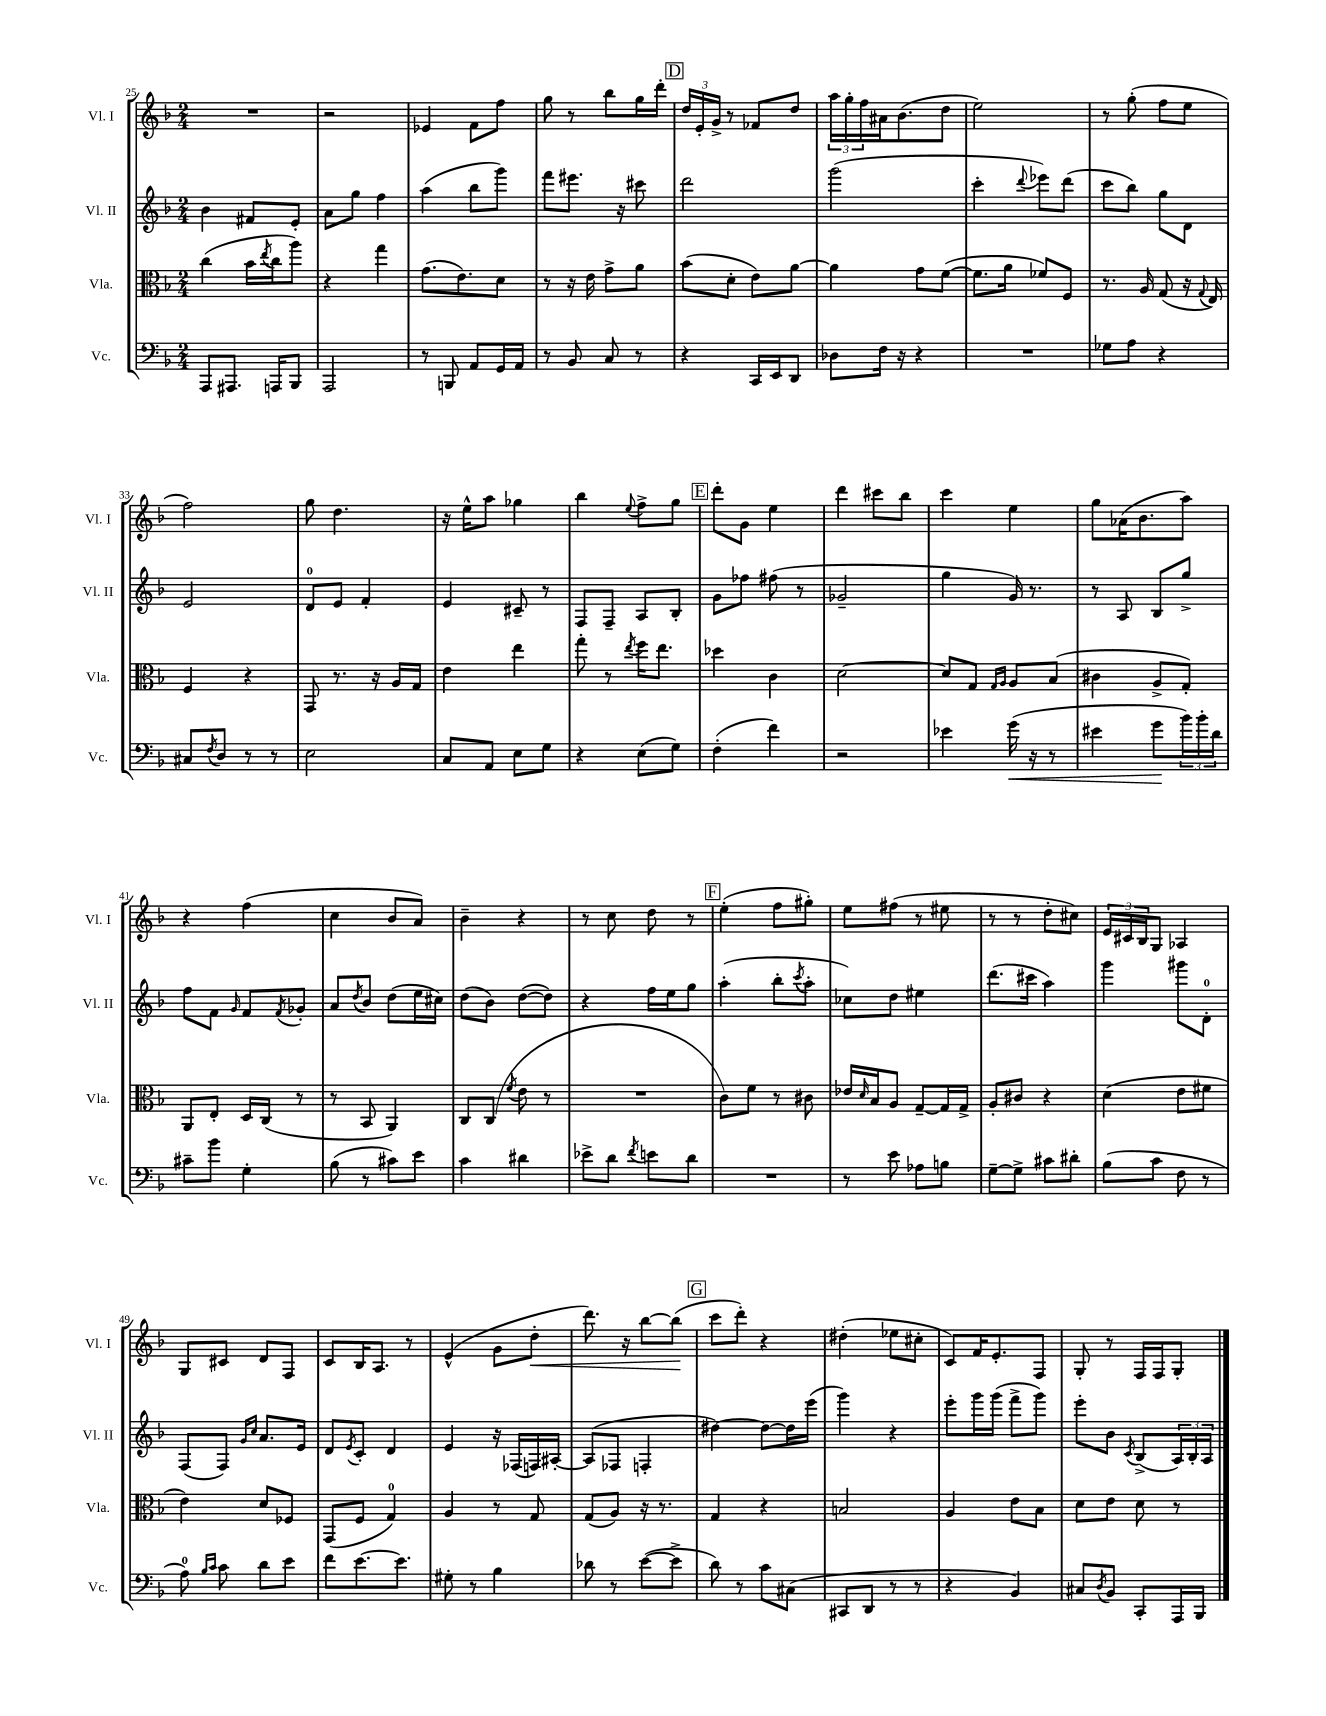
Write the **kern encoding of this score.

**kern	**kern	**kern	**kern
*staff4	*staff3	*staff2	*staff1
*clefF4	*clefC3	*clefG2	*clefG2
*k[b-]	*k[b-]	*k[b-]	*k[b-]
*M2/4	*M2/4	*M2/4	*M2/4
8AAA	(4cc	4b-	2r
8.AAA#	.	.	.
.	16b-	8f#	.
.	8qee	.	.
16AAA	16cc	.	.
8BBB-	8aa)	8e'	.
=	=	=	=
2AAA	4r	8a	2r
.	.	8gg	.
.	4gg	4ff	.
=	=	=	=
8r	(8.g	(4aa	4e-
8BBB	.	.	.
.	8.e)	.	.
8AA	.	8bb-	8f
16GG	8d	8ggg)	8ff
16AA	.	.	.
=	=	=	=
8r	8r	8fff	8gg
8BB-	16r	8.eee#	8r
.	16e	.	.
8C	8g^	.	8bb-
.	.	16r	.
8r	8a	8ccc#	16gg
.	.	.	16ddd'
=	=	=	=
4r	(8b-	2ddd	24dd
.	.	.	24e'
.	.	.	24g^
.	8d'	.	8r
16CC	8e)	.	8f-
16EE	.	.	.
8DD	[8a	.	8dd
=	=	=	=
8D-	4a]	(2ggg	24aa
.	.	.	24gg'
.	.	.	24ff
16F	.	.	16a#
16r	.	.	(8.b-
4r	8g	.	.
.	([8f	.	8dd
=	=	=	=
2r	8.f]	4ccc'	2ee)
.	16a	.	.
.	.	8qqddd	.
.	8f-)	8eee-)	.
.	8F	(8ddd	.
=	=	=	=
8G-	8.r	8ccc	8r
8A	.	8bb-)	(8gg'
.	16A	.	.
4r	(8G	8gg	8ff
.	16r	8d	8ee
.	8qqG	.	.
.	16E)	.	.
=	=	=	=
8C#	4F	2e	2ff)
8qF	.	.	.
8D	.	.	.
8r	4r	.	.
8r	.	.	.
=	=	=	=
2E	8GG	8d	8gg
.	8.r	8e	4.dd
.	.	4f'	.
.	16r	.	.
.	16A	.	.
.	16G	.	.
=	=	=	=
8C	4e	4e	16r
.	.	.	16ee^^
8AA	.	.	8aa
8E	4ee	8c#~	4gg-
8G	.	8r	.
=	=	=	=
4r	8gg'	8F	4bb-
.	8r	8F~	.
.	8qee	.	8qqee
(8E	16ff	8A	8ff^
.	8.ee	.	.
8G)	.	8B-'	8gg
=	=	=	=
(4F'	4dd-	8g	8ddd'
.	.	8ff-	8g
4f)	4c	(8ff#	4ee
.	.	8r	.
=	=	=	=
2r	[2d	2g-~	4ddd
.	.	.	8ccc#
.	.	.	8bb-
=	=	=	=
4e-	8d]	4gg	4ccc
.	8G	.	.
.	16qqG	.	.
.	16qqA	.	.
(16g	8A	16g)	4ee
16r	.	8.r	.
8r	(8B-	.	.
=	=	=	=
4e#	4c#	8r	8gg
.	.	8A	(16a-
.	.	.	8.b-
8g	8A^	8B-	.
24b-)	8G')	8gg^	8aa)
24b-'	.	.	.
24d	.	.	.
=	=	=	=
8c#~	8AA	8ff	4r
8b-	8E'	8f	.
.	.	16qqg	.
4G'	16D	8f	(4ff
.	(16C	.	.
.	.	8qf	.
.	8r	8g-'	.
=	=	=	=
(8B-	8r	8a	4cc
.	.	8qdd	.
8r	8BB-	8b-	.
8c#)	4AA)	(8dd	8b-
8e	.	16ee	8a)
.	.	16cc#)	.
=	=	=	=
4c	8C	(8dd	4b-~
.	(8C	8b-)	.
.	8qf	.	.
4d#	8e	([8dd	4r
.	8r	8dd])	.
=	=	=	=
8e-^	2r	4r	8r
8d	.	.	8cc
8qf	.	.	.
8e	.	16ff	8dd
.	.	16ee	.
8d	.	8gg	8r
=	=	=	=
2r	8c)	(4aa'	(4ee'
.	8f	.	.
.	8r	8bb-'	8ff
.	.	8qccc	.
.	8c#	8aa'	8gg#')
=	=	=	=
8r	16e-	8cc-)	8ee
.	16qqd	.	.
.	16B-	.	.
8e	8A	8dd	(8ff#
8A-	[8G~	4ee#	8r
8B	16G]	.	8ee#
.	16G^	.	.
=	=	=	=
[8G~	8A'	(8.ddd	8r
8G^]	8c#	.	8r
.	.	16ccc#	.
8c#	4r	4aa)	8dd'
8d#'	.	.	8cc#)
=	=	=	=
(8B-	(4d	4ggg	24e
.	.	.	24c#
.	.	.	24B-
8c	.	.	8G
8F	8e	8ggg#	4A-
8r	8f#	8d'	.
=	=	=	=
8A)	4e)	(8F	8G
16qqB-	.	.	.
16qqc	.	.	.
8c	.	8F)	8c#
.	.	16qqg	.
.	.	16qqcc	.
8d	8d	8.a	8d
8e	8F-	.	8F
.	.	16e	.
=	=	=	=
8f	(8GG	8d	8c
.	.	8qe	.
[8.e	8F	8c'	16B-
.	.	.	8.A
.	4G)	4d	.
8.e]	.	.	.
.	.	.	8r
=	=	=	=
8G#'	4A	4e	(4e^^
8r	.	.	.
4B-	8r	16r	8g
.	.	(16F-	.
.	8G	16F)	8dd'
.	.	[16A#'	.
=	=	=	=
8d-	(8G	(8A#]	8.ddd)
8r	8A)	8F-	.
.	.	.	16r
([8e	16r	4F'	[8bb-
.	8.r	.	.
8e^]	.	.	(8bb-]
=	=	=	=
8d)	4G	[4dd#)	8ccc
8r	.	.	8ddd')
8c	4r	8dd#_	4r
(8C#	.	16dd#]	.
.	.	(16eee	.
=	=	=	=
8CC#	2B	4ggg)	(4dd#'
8DD	.	.	.
8r	.	4r	8ee-
8r	.	.	8cc#'
=	=	=	=
4r	4A	8eee'	8c)
.	.	16ggg	16f
.	.	(16ggg	8.e'
4BB-)	8e	8fff^	.
.	8B-	8ggg)	8F
=	=	=	=
8C#	8d	8eee'	8G'
8qD	.	.	.
8BB-	8e	8b-	8r
.	.	8qc	.
8CC'	8d	(8B-^	16F
.	.	.	16F
16AAA	8r	24A)	8G'
.	.	24B-'	.
16BBB-	.	.	.
.	.	24A	.
==	==	==	==
*-	*-	*-	*-
